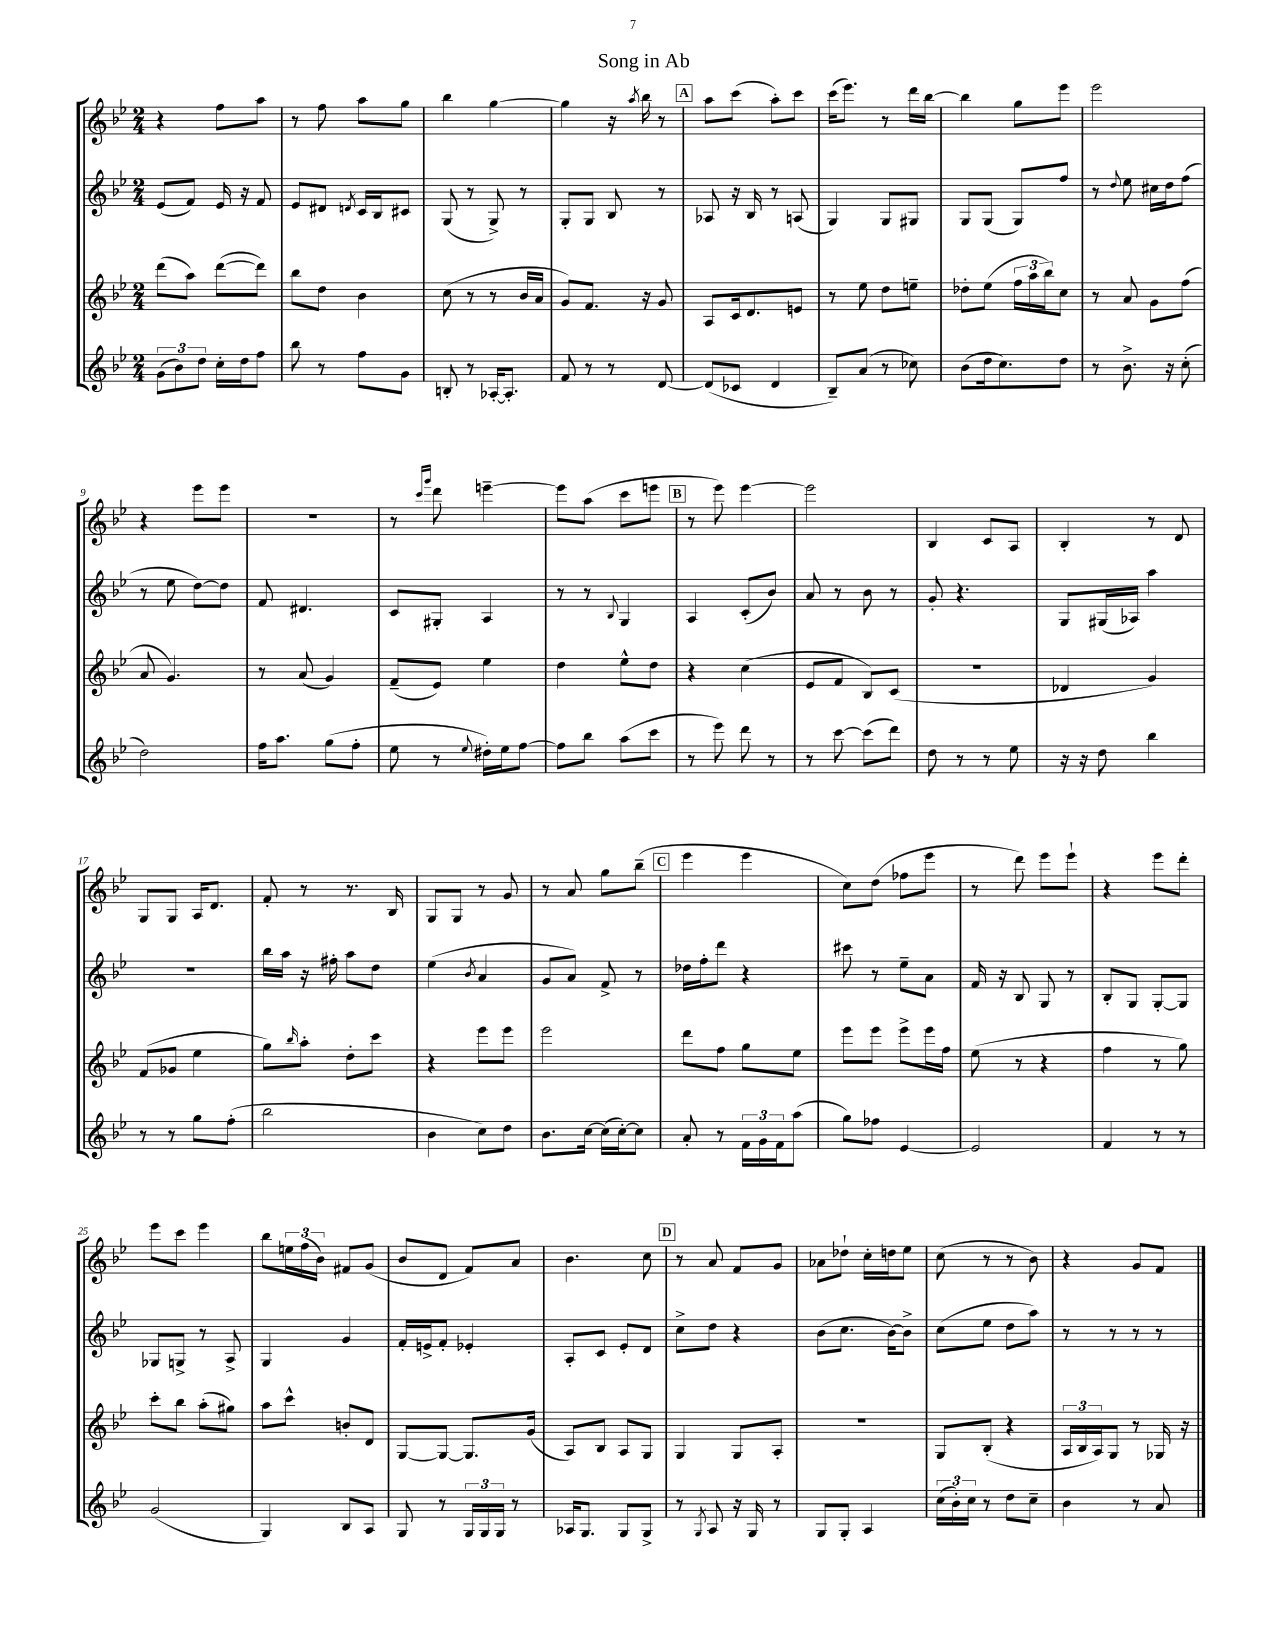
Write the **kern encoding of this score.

**kern	**kern	**kern	**kern
*staff4	*staff3	*staff2	*staff1
*clefG2	*clefG2	*clefG2	*clefG2
*k[b-e-]	*k[b-e-]	*k[b-e-]	*k[b-e-]
*M2/4	*M2/4	*M2/4	*M2/4
(12g	(8ddd	(8e-	4r
12b-)	.	.	.
.	8aa)	8f)	.
12dd	.	.	.
16cc'	([8ddd	16e-	8ff
16dd	.	16r	.
8ff	8ddd])	8f	8aa
=	=	=	=
8bb-	8bb-	8e-	8r
8r	8dd	8d#	8ff
.	.	8qd	.
8ff	4b-	16c	8aa
.	.	16B-	.
8g	.	8c#	8gg
=	=	=	=
8B'	(8cc	(8G	4bb-
8r	8r	8r	.
[16A-'	8r	8G^)	[4gg
8.A-']	.	.	.
.	16b-	8r	.
.	16a	.	.
=	=	=	=
8f	8g)	8G'	4gg]
8r	8.f	8G	.
8r	.	8B-	16r
.	.	.	8qaa
.	16r	.	16bb-
[8d	8g	8r	8r
=	=	=	=
(8d]	8A	8A-	8aa
8c-	16c	16r	(8ccc
.	8.d	16B-	.
4d	.	8r	8aa')
.	8e	(8A	8ccc
=	=	=	=
8B-~)	8r	4G)	(16ccc
.	.	.	8.eee-)
(8a	8ee-	.	.
8r	8dd	8G	8r
8cc-)	8ee~	8G#	16ddd
.	.	.	[16bb-
=	=	=	=
(8b-	8dd-'	8G	4bb-]
16dd	(8ee-	(8G	.
8.cc)	.	.	.
.	24ff	8G)	8gg
.	24aa	.	.
.	24bb-)	.	.
8dd	8cc	8ff	8eee-
=	=	=	=
8r	8r	8r	2eee-
.	.	8qqdd	.
8.b-^	8a	8ee-	.
.	8g	16cc#	.
16r	.	16dd	.
(8cc'	(8ff	(8ff	.
=	=	=	=
2dd)	8a	8r	4r
.	4.g)	8ee-	.
.	.	[8dd)	8eee-
.	.	8dd]	8eee-
=	=	=	=
16ff	8r	8f	2r
8.aa	.	.	.
.	(8a	4.d#	.
(8gg	4g)	.	.
8ff'	.	.	.
=	=	=	=
8ee-	(8f~	8c	8r
.	.	.	16qqccc
.	.	.	16qqggg
8r	8e-)	8G#'	8ddd
8qqee-	.	.	.
16dd#')	4ee-	4A	[4eee~
16ee-	.	.	.
[8ff	.	.	.
=	=	=	=
8ff]	4dd	8r	8eee]
8bb-	.	8r	(8aa
.	.	8qqB-	.
(8aa	8ee-^^	4G	8ccc
8ccc	8dd	.	8eee
=	=	=	=
8r	4r	4A	8r
8eee-)	.	.	8eee-)
8ddd	(4cc	(8c'	[4eee-
8r	.	8b-)	.
=	=	=	=
8r	8e-	8a	2eee-]
[8ccc	8f	8r	.
(8ccc]	8B-)	8b-	.
8ddd)	(8c	8r	.
=	=	=	=
8dd	2r	8g'	4B-
8r	.	4.r	.
8r	.	.	8c
8ee-	.	.	8A
=	=	=	=
16r	4d-	8G	4B-'
16r	.	.	.
8dd	.	(16G#	.
.	.	16A-)	.
4bb-	4g)	4aa	8r
.	.	.	8d
=	=	=	=
8r	(8f	2r	8G
8r	8g-	.	8G
8gg	4ee-	.	16A
.	.	.	8.d
(8ff'	.	.	.
=	=	=	=
2bb-	8gg)	16bb-	8f'
.	.	16aa	.
.	16qqbb-	.	.
.	8aa'	16r	8r
.	.	16ff#'	.
.	8dd'	8aa	8.r
.	8ccc	8dd	.
.	.	.	16B-
=	=	=	=
4b-	4r	(4ee-	8G
.	.	.	8G
.	.	8qb-	.
8cc)	8eee-	4a	8r
8dd	8eee-	.	8g
=	=	=	=
8.b-	2eee-	8g	8r
.	.	8a)	8a
[16cc	.	.	.
(16cc]	.	8f^	8gg
[16cc')	.	.	.
8cc]	.	8r	(8bb-~
=	=	=	=
8a'	8ddd	16dd-	4eee-
.	.	16ff'	.
8r	8ff	8ddd	.
24f	8gg	4r	4eee-
24g	.	.	.
24f	.	.	.
(8aa	8ee-	.	.
=	=	=	=
8gg)	8eee-	8ccc#	8cc)
8ff-	8eee-	8r	(8dd
[4e-	8eee-^	8ee-~	8ff-
.	16eee-	8a	8eee-
.	16ff	.	.
=	=	=	=
2e-]	(8ee-	16f	8r
.	.	16r	.
.	8r	8B-	8ddd)
.	4r	8G	8eee-
.	.	8r	8eee-`
=	=	=	=
4f	4ff	8B-'	4r
.	.	8G	.
8r	8r	[8G'	8eee-
8r	8gg)	8G]	8ddd'
=	=	=	=
(2g	8ccc'	8G-	8eee-
.	8bb-	8G^	8ccc
.	(8aa'	8r	4eee-
.	8gg#)	8A^	.
=	=	=	=
4G)	8aa	4G	8bb-
.	8ccc^^	.	24ee
.	.	.	(24ff
.	.	.	24b-)
8B-	8b'	4g	8f#
8A	8d	.	(8g
=	=	=	=
8G	[8G	16f'	8b-
.	.	16e^	.
8r	8G_	8f'	8d
24G	8.G]	4e-'	8f)
24G	.	.	.
24G	.	.	.
8r	.	.	8a
.	(16g	.	.
=	=	=	=
16A-	8A)	8A'	4.b-
8.G	.	.	.
.	8B-	8c	.
8G	8A	8e-'	.
8G^	8G	8d	8cc
=	=	=	=
8r	4G	8cc^	8r
8qG	.	.	.
8A	.	8dd	8a
16r	8G	4r	8f
16G	.	.	.
8r	8A'	.	8g
=	=	=	=
8G	2r	(8b-	8a-
8G'	.	8.cc	8dd-`
4A	.	.	16cc'
.	.	[16b-)	16dd
.	.	8b-^]	8ee-
=	=	=	=
(24cc	8G	(8cc	(8cc
24b-')	.	.	.
24cc	.	.	.
8r	(8B-'	8ee-	8r
8dd	4r	8dd	8r
8cc~	.	8aa)	8b-)
=	=	=	=
4b-	24A	8r	4r
.	24B-	.	.
.	24A)	.	.
.	8G	8r	.
8r	8r	8r	8g
8a	16G-	8r	8f
.	16r	.	.
==	==	==	==
*-	*-	*-	*-
